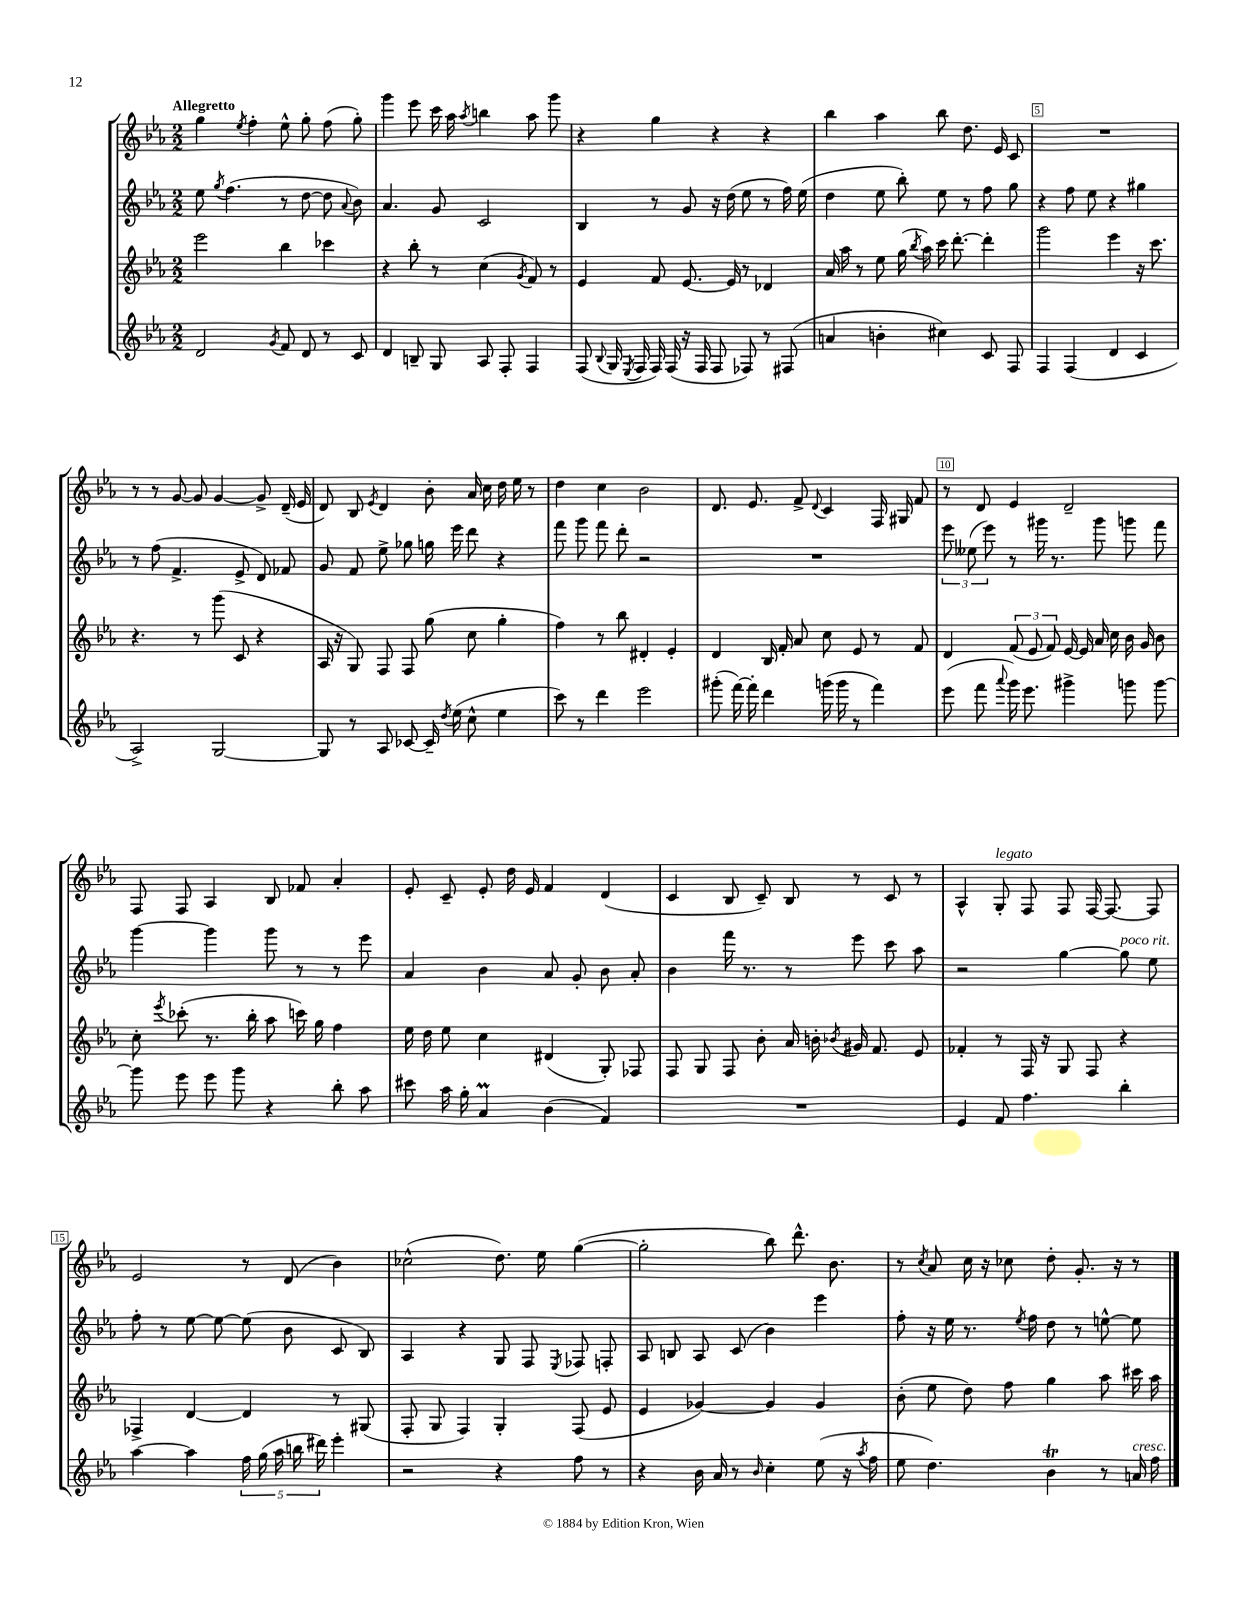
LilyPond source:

<<
\new StaffGroup <<
\new Staff = "s0" {
    \clef treble \key ees \major \numericTimeSignature \time 2/2 \tempo "Allegretto"
    \autoBeamOff g''4 \acciaccatura { ees''8 } f''4-. ees''8-^ g''8-. f''8( g''8-.) |
    g'''4 ees'''8 c'''16 aes''16 \acciaccatura { aes''8 } b''4 aes''8 g'''8 |
    r4 g''4 r4 r4 |
    bes''4 aes''4 bes''8 d''8. ees'16 c'8 |
    R1 |
    r8 r8 g'8~ g'8 g'4~ g'8-> d'16--( ees'16 |
    d'8) bes8 \acciaccatura { ees'8 } d'4 bes'8-. aes'16 c''16 d''16 ees''16 r8 |
    d''4 c''4 bes'2 |
    d'8. ees'8. f'8-> \appoggiatura { d'8 } c'4 f16 gis16 f'8 |
    r8 d'8 ees'4 d'2-- |
    f8 f8 aes4 bes8 fes'8 aes'4-. |
    ees'8-. c'8-- ees'8-. d''16 ees'16 f'4 d'4( |
    c'4 bes8 c'8--) bes8 r8 c'8 r8 |
    aes4-^ g8-.^\markup { \italic "legato" } f8 f8 f16~ f8.~ f8 |
    ees'2 r8 d'8( bes'4) |
    ces''2-^( d''8.) ees''16 g''4~( |
    g''2-. bes''8) d'''8.-^ bes'8. |
    r8 \acciaccatura { c''8 } aes'8 c''16 r16 ces''8 d''8-. g'8.-. r16 r8 \bar "|." |
}
\new Staff = "s1" {
    \clef treble \key ees \major \numericTimeSignature \time 2/2
    \autoBeamOff ees''8 \acciaccatura { g''8 } f''4.( r8 d''8~ d''8 \appoggiatura { aes'8 } bes'8) |
    aes'4. g'8 c'2 |
    bes4 r8 g'8 r16 d''16( ees''8 r8 f''16) ees''16( |
    d''4 ees''8 bes''8-.) ees''8 r8 f''8 g''8 |
    r4 f''8 ees''8 r4 gis''4 |
    r8 f''8( f'4.-> ees'8-> d'8) fes'8 |
    g'8 f'8 ees''8-> ges''8 g''16 ees'''16 d'''8 r4 |
    f'''8 g'''8 f'''8 d'''8-. r2 |
    R1 |
    \tuplet 3/2 { ees'''8 eeses''8( ees'''8) } r8 gis'''16 r8. gis'''8 g'''8 f'''8 |
    g'''4~ g'''4 g'''8 r8 r8 ees'''8 |
    aes'4 bes'4 aes'8 g'8-. bes'8 aes'8-. |
    bes'4 f'''16 r8. r8 ees'''8 c'''8 aes''8 |
    r2 g''4~ g''8^\markup { \italic "poco rit." } ees''8 |
    f''8-. r8 ees''8~ ees''8~ ees''8( bes'8 c'8 bes8) |
    aes4 r4 g8 f8 \acciaccatura { ees8 } fes8 f8-. |
    aes8 b8 aes8 c'8( bes'4) ees'''4 |
    f''8-. r16 ees''16 r8. \acciaccatura { ees''8 } f''16 d''8 r8 e''8~-^ e''8 \bar "|." |
}
\new Staff = "s2" {
    \clef treble \key ees \major \numericTimeSignature \time 2/2
    \autoBeamOff ees'''2 bes''4 ces'''4 |
    r4 bes''8-. r8 c''4( \acciaccatura { g'8 } f'8) r8 |
    ees'4 f'8 ees'8.~ ees'16 r8 des'4 |
    aes'16 aes''16 r8 ees''8 g''16( \acciaccatura { bes''8 } aes''16) c'''16 d'''8.~-. d'''4-. |
    g'''2 ees'''4 r16 c'''8. |
    r4. r8 g'''8( c'8 r4 |
    aes16 r16 g8) f8 f8 g''8( c''8 g''4-. |
    f''4) r8 bes''8 dis'4-. ees'4-. |
    d'4 bes16 f'16-. aes'8 c''8 ees'8 r8 f'8 |
    d'4 \tuplet 3/2 { f'8( ees'8 f'8) } ees'16~ ees'16 aes'16 c''16 bes'16 g'16 bes'8 |
    c''8-. \acciaccatura { ees'''8 } ces'''8-.( r8. bes''16-. aes''8 c'''16) g''16 f''4 |
    ees''16 d''16 ees''8 c''4 dis'4( g8-.) fes8 |
    f8 g8 f8 bes'8-. aes'16 b'16-. \acciaccatura { bes'8 } gis'16 f'8. ees'8 |
    fes'4-. r8 f16 r16 g8 f8 r4 |
    fes4-> d'4~ d'4 r8 gis8( |
    f8-. g8 f4) g4-. f8( ees'8 |
    ees'4 ges'4~) ges'4 ges'4 |
    bes'8-.( ees''8 d''8) f''8 g''4 aes''8 cis'''16 aes''16 \bar "|." |
}
\new Staff = "s3" {
    \clef treble \key ees \major \numericTimeSignature \time 2/2
    \autoBeamOff d'2 \acciaccatura { g'8 } f'8 d'8 r8 c'8 |
    d'4 b8-- g8 aes8 f8-. f4 |
    f8( \appoggiatura { bes8 } g16 \acciaccatura { ees8 } f16 f16) f16( r16 f16 f8 fes8) r8 fis8( |
    a'4 b'4-. cis''4) c'8 f8 |
    f4 f4( d'4 c'4 |
    aes2->) g2~ |
    g8 r8 aes8 ces'8~ ces'16-- \acciaccatura { d''8 } ees''16( c''8-^ ees''4 |
    c'''8) r8 d'''4 ees'''2 |
    gis'''8-.( f'''16~) f'''16-. d'''4 g'''16( g'''16 r8 f'''4) |
    ees'''8( f'''8 \appoggiatura { aes'''8 } g'''16) ees'''8. gis'''4-> g'''8 g'''8~ |
    g'''8 ees'''8 ees'''8 g'''8 r4 bes''8-. aes''8 |
    cis'''8 aes''16 g''16-. aes'4\prall bes'4( f'4) |
    R1 |
    ees'4 f'8 f''4. bes''4-. |
    aes''4~ aes''4 \tuplet 5/4 { f''16 g''16( aes''16 b''16 dis'''16) } ees'''4-. |
    r2 r4 f''8 r8 |
    r4 bes'16 aes'16 r8 \grace { bes'16 } c''4-. ees''8( r16 \acciaccatura { aes''8 } f''16 |
    ees''8 d''4.) bes'4\trill r8 a'16^\markup { \italic "cresc." } f''16 \bar "|." |
}
>>
>>
\layout { \context { \Score \override BarNumber.break-visibility = ##(#f #t #t) barNumberVisibility = #(every-nth-bar-number-visible 5) \override BarNumber.stencil = #(make-stencil-boxer 0.1 0.3 ly:text-interface::print) } }
